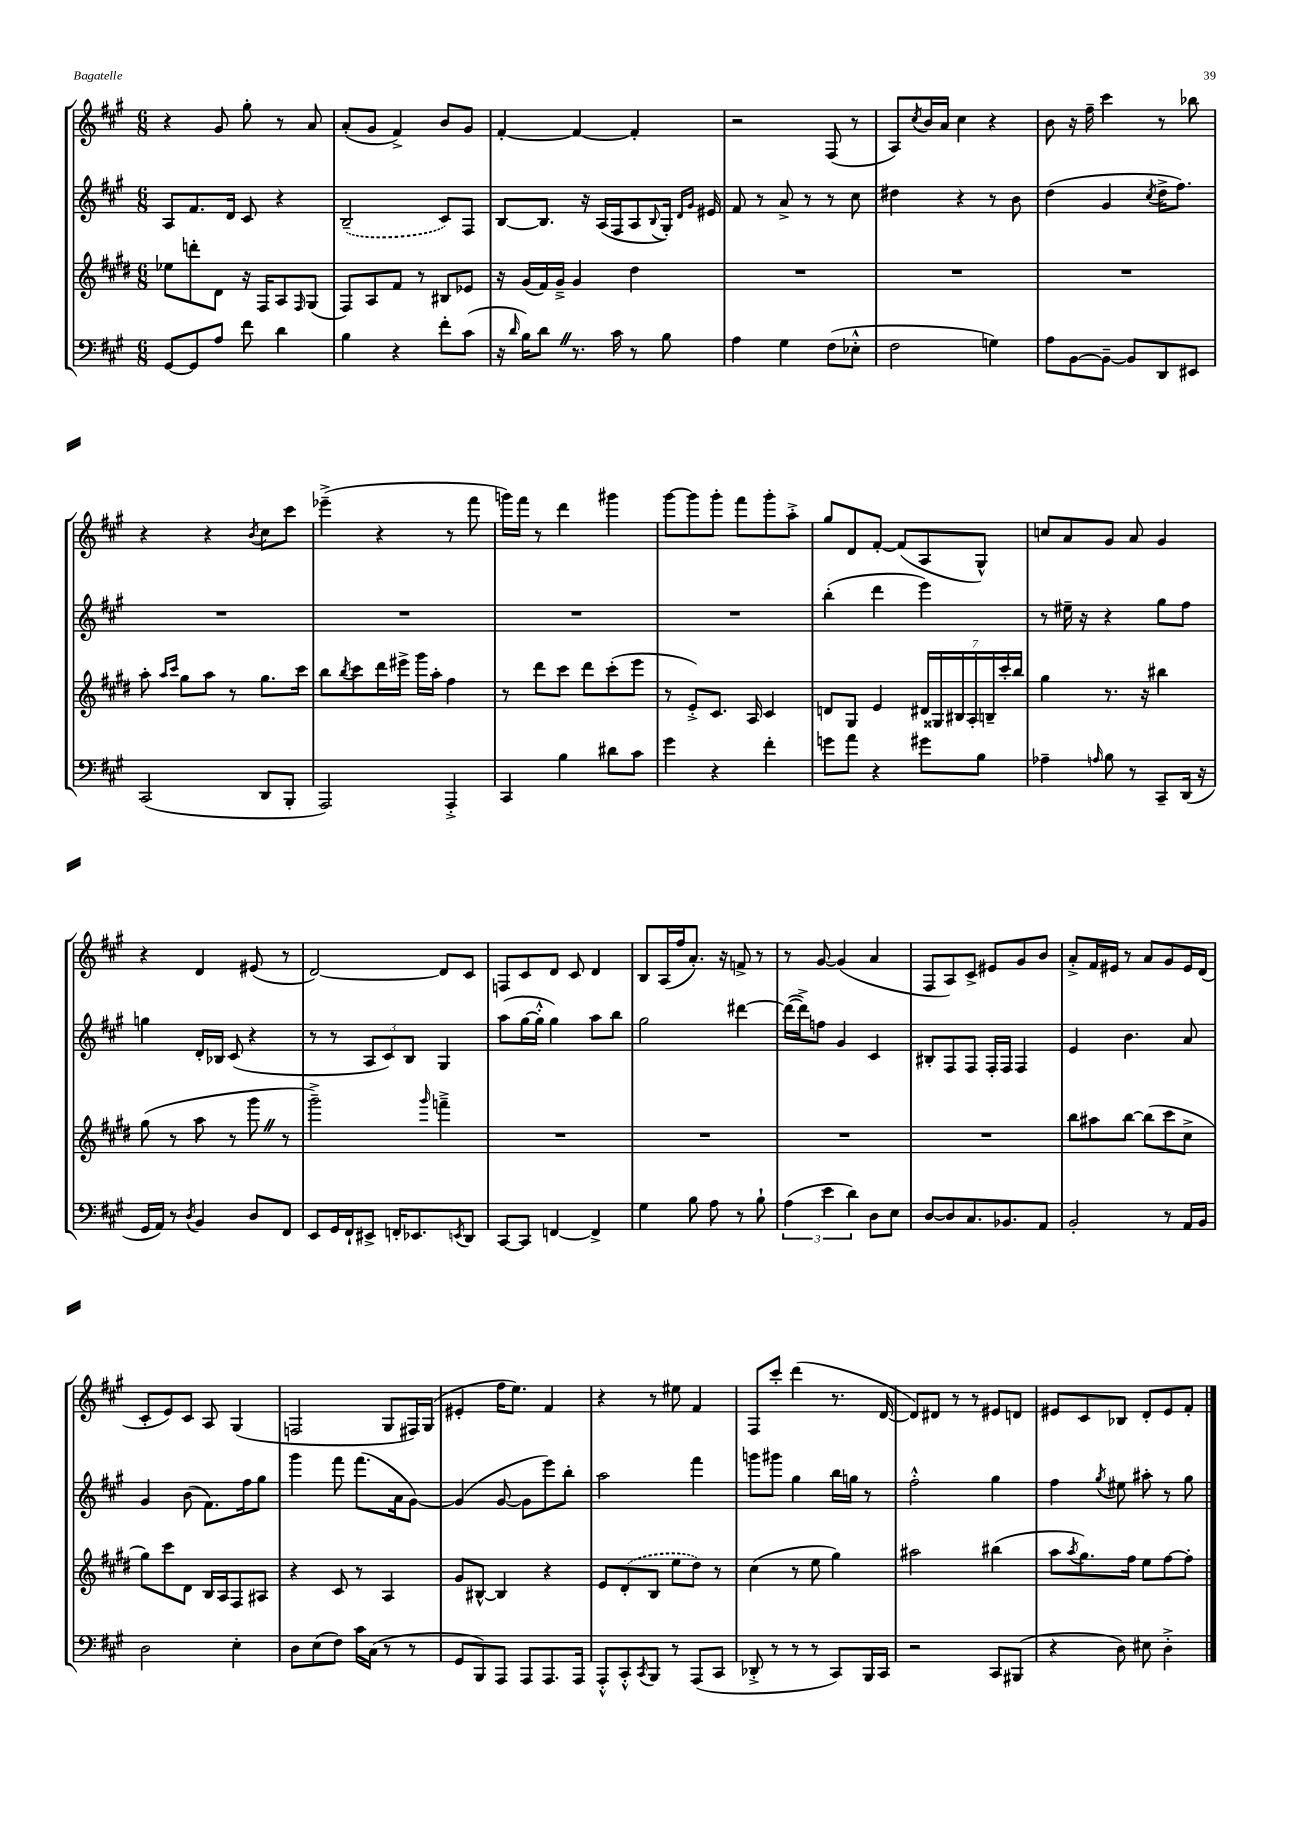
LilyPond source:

<<
\new StaffGroup <<
\new Staff = "s0" {
    \clef treble \key a \major \numericTimeSignature \time 6/8
    r4 gis'8 gis''8-. r8 a'8 |
    a'8-.( gis'8 fis'4->) b'8 gis'8 |
    fis'4~-. fis'4~ fis'4-. |
    r2 fis8( r8 |
    a8) \acciaccatura { cis''8 } b'16 a'16 cis''4 r4 |
    b'8 r16 fis''16-- cis'''4 r8 bes''8 |
    r4 r4 \acciaccatura { b'8 } cis''8 cis'''8 |
    ees'''4--->( r4 r8 fis'''8 |
    g'''16) fis'''16 r8 d'''4 gis'''4 |
    gis'''8~ gis'''8 gis'''8-. fis'''8 gis'''8-. a''8-.-> |
    gis''8 d'8 fis'8~-. fis'8( a8 gis8-^) |
    c''8 a'8 gis'8 a'8 gis'4 |
    r4 d'4 eis'8( r8 |
    d'2~) d'8 cis'8 |
    f8 cis'8 d'8 cis'8 d'4 |
    b8 a16( fis''16 a'8.-.) r16 f'8-> r8 |
    r8 gis'8~ gis'4( a'4 |
    fis8 a8) cis'8-> eis'8 gis'8 b'8 |
    a'8-.-> fis'16 eis'16 r8 a'8 gis'8 eis'16 d'16( |
    cis'8-. e'8) cis'8 a8 gis4( |
    f2 gis8 fis16) gis16( |
    eis'4-. fis''16 e''8.) fis'4 |
    r4 r8 eis''8 fis'4 |
    fis8 cis'''8-. d'''4( r8. d'16~ |
    d'8) dis'8 r8 r8 eis'8 d'8 |
    eis'8 cis'8 bes8 d'8-. eis'8 fis'8-. \bar "|." |
}
\new Staff = "s1" {
    \clef treble \key a \major \numericTimeSignature \time 6/8
    a8 fis'8. d'16 cis'8 r4 |
    \once \slurDashed b2--( cis'8) fis8 |
    b8~ b8. r16 a16( fis16 a8 \appoggiatura { b8 } gis16-.) \grace { d'16 gis'16 } eis'16 |
    fis'8 r8 a'8-> r8 r8 cis''8 |
    dis''4 r4 r8 b'8 |
    d''4( gis'4 \acciaccatura { cis''8 } d''16-> fis''8.) |
    R2. |
    R2. |
    R2. |
    R2. |
    b''4-.( d'''4 e'''4) |
    r8 eis''16-- r16 r4 gis''8 fis''8 |
    g''4 d'16-. bes16 cis'8( r4 |
    r8 r8 \tuplet 3/2 { a8 cis'8) b8 } gis4 |
    a''8( gis''16~ gis''16-.-^ gis''4) a''8 b''8 |
    gis''2 dis'''4~ |
    dis'''16~( dis'''16->) f''8 gis'4 cis'4 |
    bis8-. fis8 fis8 fis16-. fis16 fis4 |
    e'4 b'4. a'8 |
    gis'4 b'8( fis'8.) fis''16 gis''8 |
    gis'''4 fis'''8 fis'''8.( a'16 gis'8~) |
    gis'4( gis'8~ gis'8 e'''8) b''8-. |
    a''2 fis'''4 |
    g'''8 gis'''8 gis''4 b''16 g''16 r8 |
    fis''2-.-^ gis''4 |
    fis''4 \acciaccatura { gis''8 } eis''8 ais''8-. r8 gis''8 \bar "|." |
}
\new Staff = "s2" {
    \clef treble \key e \major \numericTimeSignature \time 6/8
    ees''8 d'''8-. dis'8 r16 fis16 a8 \grace { fis16 } gis8( |
    fis8) a8 fis'8 r8 bis8 ees'8 |
    r16 gis'16( fis'16) gis'16---> gis'4 dis''4 |
    R2. |
    R2. |
    R2. |
    a''8-. \grace { a''16 cis'''16 } gis''8 a''8 r8 gis''8. cis'''16 |
    b''8 \acciaccatura { b''8 } cis'''8 dis'''16 eis'''16-> gis'''16 a''16-. fis''4 |
    r8 dis'''8 cis'''8 dis'''8 cis'''8-.( e'''8 |
    r8 e'8-.->) cis'8. a16 cis'4 |
    d'8 gis8 e'4 \tuplet 7/4 { dis'16 gisis16 bis16 a16-. b16-- cis'''16-. b''16 } |
    gis''4 r8. r16 bis''4 |
    gis''8( r8 a''8 r8 gis'''8 \once \override BreathingSign.text = \markup { \musicglyph "scripts.caesura.straight" } \breathe r8 |
    gis'''2--->) \grace { gis'''16 } f'''4---> |
    R2. |
    R2. |
    R2. |
    R2. |
    b''8 ais''8 b''8~ b''8( cis'''8 cis''8-> |
    gis''8) cis'''8 dis'8 b16 a16 fis8 ais8 |
    r4 cis'8 r8 a4 |
    gis'8 bis8~-^ bis4 r4 |
    e'8 \once \slurDashed dis'8-.( b8 e''8 dis''8) r8 |
    cis''4( r8 e''8 gis''4) |
    ais''2 bis''4( |
    a''8 \acciaccatura { a''8 } gis''8.) fis''16 e''8 fis''8~ fis''8-. \bar "|." |
}
\new Staff = "s3" {
    \clef bass \key a \major \numericTimeSignature \time 6/8
    gis,8~ gis,8 a8 fis'8 d'4 |
    b4 r4 fis'8-. cis'8( |
    r16 \grace { d'16 } b16) d'8 \once \override BreathingSign.text = \markup { \musicglyph "scripts.caesura.straight" } \breathe r8. cis'16 r8 b8 |
    a4 gis4 fis8( ees8-.-^ |
    fis2 g4) |
    a8 b,8~ b,8~-- b,8 d,8 eis,8 |
    cis,2( d,8 b,,8-. |
    a,,2) a,,4-.-> |
    cis,4 b4 dis'8 cis'8 |
    gis'4 r4 fis'4-. |
    g'8 a'8 r4 gis'8 b8 |
    aes4-- \grace { a16 } b8 r8 cis,8-- d,16( r16 |
    gis,16 a,16) r8 \acciaccatura { d8 } b,4 d8 fis,8 |
    e,8 gis,16 fis,16-! eis,8-> f,16-. ees,8. \acciaccatura { e,8 } d,8 |
    cis,8~ cis,8 f,4~ f,4-> |
    gis4 b8 a8 r8 b8-! |
    \tuplet 3/2 { a4( e'4 d'4) } d8 e8 |
    d8~ d8 cis8. bes,8. a,8 |
    b,2-. r8 a,16 b,16 |
    d2 e4-. |
    d8 e8( fis8) cis'16 cis16( r8 r8 |
    gis,8 b,,8) a,,8 a,,8 a,,8. a,,16 |
    a,,8-.-^ cis,8-.-^ \acciaccatura { cis,8 } b,,8 r8 a,,8( cis,8 |
    des,8-.-> r8 r8 r8 cis,8) b,,16 cis,16 |
    r2 cis,8 bis,,8( |
    r4 d8) eis8 d4-.-> \bar "|." |
}
>>
>>
\layout { \context { \Score \remove "Bar_number_engraver" } }
